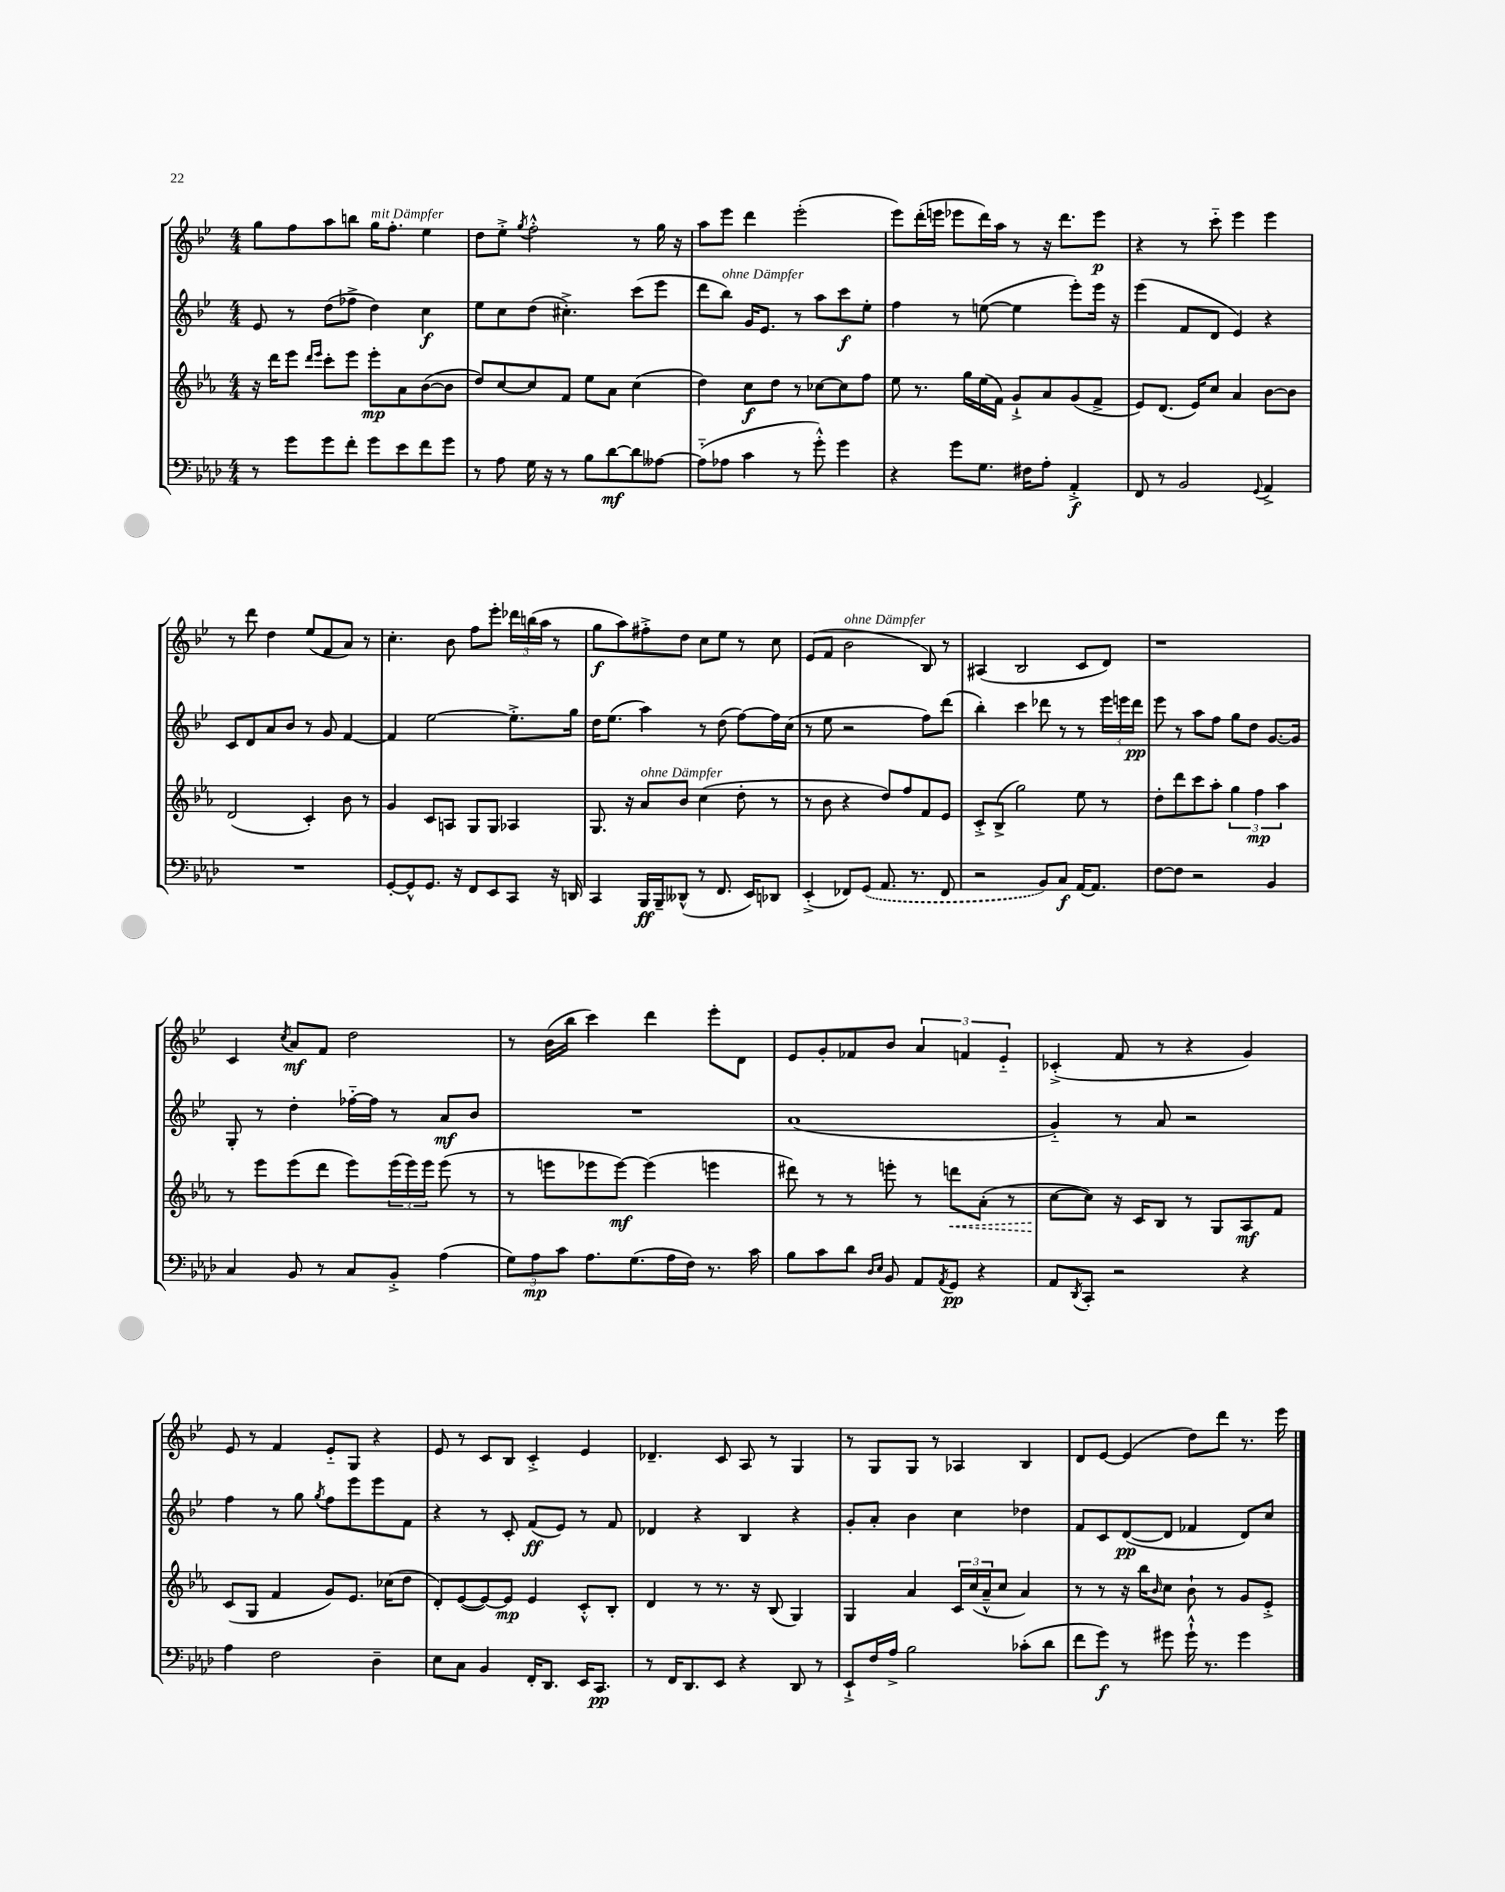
<<
\new StaffGroup <<
\new Staff = "s0" {
    \clef treble \key bes \major \numericTimeSignature \time 4/4
    g''8 f''8 a''8 b''8 g''16^\markup { \italic "mit Dämpfer" } f''8.-. ees''4 |
    d''8 ees''8-.-> \acciaccatura { g''8 } f''2-.-^ r8 g''16 r16 |
    a''8 ees'''8 d'''4 ees'''2-.( |
    ees'''8) d'''16-.( e'''16 ees'''8 d'''16) a''16 r8 r16 d'''8. ees'''8\p |
    r4 r8 c'''8-_ ees'''4 ees'''4 |
    r8 d'''8 d''4 ees''8( f'8 a'8) r8 |
    c''4.-. bes'8 f''8 ees'''8-. \tuplet 3/2 { des'''16 b''16( a''16 } r8 |
    g''8\f a''8) fis''8-.-> d''8 c''8 ees''8 r8 c''8 |
    ees'8( f'8 bes'2^\markup { \italic "ohne Dämpfer" } bes8) r8 |
    ais4( bes2 c'8 d'8) |
    r1 |
    c'4 \acciaccatura { c''8 } a'8\mf f'8 d''2 |
    r8 bes'16( bes''16 c'''4) d'''4 ees'''8-. d'8 |
    ees'8 g'8-. fes'8 bes'8 \tuplet 3/2 { a'4 f'4 ees'4-_ } |
    ces'4-.->( f'8 r8 r4 g'4) |
    ees'8 r8 f'4 ees'8-_ g8 r4 |
    ees'8 r8 c'8 bes8 c'4-.-> ees'4 |
    des'4.-- c'8 a8 r8 g4 |
    r8 g8 g8 r8 aes4 bes4 |
    d'8 ees'8~ ees'4( d''8) d'''8 r8. ees'''16 \bar "|." |
}
\new Staff = "s1" {
    \clef treble \key bes \major \numericTimeSignature \time 4/4
    ees'8 r8 d''8( fes''8-> d''4) c''4\f |
    ees''8 c''8 d''8( cis''4.-.->) c'''8( ees'''8 |
    d'''8 bes''8^\markup { \italic "ohne Dämpfer" }) g'16 ees'8. r8 a''8 c'''8\f ees''8-. |
    f''4 r8 e''8~( e''4 ees'''8-.) ees'''16 r16 |
    ees'''4( f'8 d'8 ees'4) r4 |
    c'8 d'8 a'8 bes'8 r8 g'8 f'4~ |
    f'4 ees''2~ ees''8.-.-> g''16 |
    d''16 ees''8.( a''4) r8 d''8( f''8~) f''16 c''16( |
    r8 ees''8 r2 f''8) d'''8( |
    bes''4-.) c'''4 des'''8 r8 r8 \tuplet 3/2 { ees'''16 e'''16 des'''16\pp } |
    ees'''8 r8 a''8 f''8 g''8 d''8 g'8.~ g'16 |
    g8-. r8 d''4-. fes''16~-_ fes''16 r8 a'8\mf bes'8 |
    R1 |
    a'1( |
    g'4-_) r8 a'8 r2 |
    f''4 r8 g''8 \acciaccatura { g''8 } f''8 ees'''8 ees'''8 f'8 |
    r4 r8 c'8-. f'8\ff( ees'8) r8 f'8 |
    des'4 r4 bes4 r4 |
    g'8-. a'8-. bes'4 c''4 des''4 |
    f'8 c'8 d'8~\pp( d'8 fes'4 d'8) c''8 \bar "|." |
}
\new Staff = "s2" {
    \clef treble \key ees \major \numericTimeSignature \time 4/4
    r16 d'''16 ees'''8 \grace { d'''16 ees'''16 } c'''8-. ees'''8 ees'''8-.\mp aes'8 bes'8~( bes'8 |
    d''8) c''8~ c''8 f'8 ees''8 aes'8 c''4( |
    d''4) c''8\f d''8 r8 ces''8~ ces''8 f''8 |
    ees''8 r8. g''16 ees''16( f'16) g'8-!-> aes'8 g'8( f'8-> |
    ees'8) d'8.( ees'16) c''8 aes'4 bes'8~ bes'8 |
    d'2( c'4-.) bes'8 r8 |
    g'4 c'8 a8 g8 g8 aes4 |
    g8. r16 aes'8^\markup { \italic "ohne Dämpfer" } bes'8 c''4( d''8-. r8 |
    r8 bes'8 r4 d''8) f''8 f'8 ees'8 |
    c'8-.-> bes8->( g''2) ees''8 r8 |
    d''8-. d'''8 c'''8 aes''8-. \tuplet 3/2 { g''4 f''4\mp aes''4 } |
    r8 ees'''8 ees'''8( d'''8 ees'''8) \tuplet 3/2 { ees'''16( ees'''16) ees'''16 } ees'''8( r8 |
    r8 e'''8 ees'''8 ees'''8~\mf) ees'''4( e'''4 |
    dis'''8) r8 r8 e'''8-. r8 \once \override Hairpin.style = #'dashed-line d'''8\< aes'8-.( r8 |
    c''8~\! c''8) r16 c'16 bes8 r8 g8 aes8\mf f'8 |
    c'8( g8 f'4 g'8) ees'8. ces''16( d''8 |
    d'8-.) ees'8~( ees'8~) ees'8\mp ees'4 c'8-.-^ bes8-. |
    d'4 r8 r8. r16 bes8( g4) |
    g4 aes'4 \tuplet 3/2 { c'16 c''16( aes'16---^ } c''8 aes'4) |
    r8 r8 r16 bes''16 \grace { bes'16 } c''8 bes'8-! r8 g'8 ees'8-.-> \bar "|." |
}
\new Staff = "s3" {
    \clef bass \key aes \major \numericTimeSignature \time 4/4
    r8 g'8 g'8 f'8-. g'8 ees'8 f'8 g'8 |
    r8 aes8 g16 r16 r8 bes8 des'8~\mf des'8 aeses8~ |
    aeses8-_( aes8 c'4 r8 g'8-.-^) g'4 |
    r4 g'8 g8. fis16 aes8-. aes,4-.->\f |
    f,8 r8 bes,2 \appoggiatura { g,8 } aes,4-> |
    R1 |
    g,8~-. g,8-^ g,8. r16 f,8 ees,8 c,8 r16 d,16 |
    c,4 bes,,16\ff bes,,16-- deses,8-^( r8 f,8. ees,16) des,8 |
    ees,4-.->( fes,8) \once \slurDashed g,8( aes,8. r8. fes,8 |
    r2 bes,8) c8\f aes,16~ aes,8. |
    f8~ f8 r2 bes,4 |
    c4 bes,8 r8 c8 bes,8-.-> aes4( |
    \tuplet 3/2 { g8) aes8\mp c'8 } aes8. g8.( aes16 f16) r8. c'16 |
    bes8 c'8 des'8 \grace { des16 ees16 } bes,8 aes,8 \acciaccatura { aes,8 } g,8\pp r4 |
    aes,8 \acciaccatura { des,8 } c,8-. r2 r4 |
    aes4 f2 des4-- |
    ees8 c8 bes,4 f,16-. des,8. ees,16 c,8.\pp |
    r8 f,16 des,8. ees,8 r4 des,8 r8 |
    ees,8-!-> f16 aes16-> bes2 ces'8-.( des'8 |
    f'8 g'8\f) r8 gis'8 gis'16-!-^ r8. gis'4 \bar "|." |
}
>>
>>
\layout { \context { \Score \remove "Bar_number_engraver" } }
